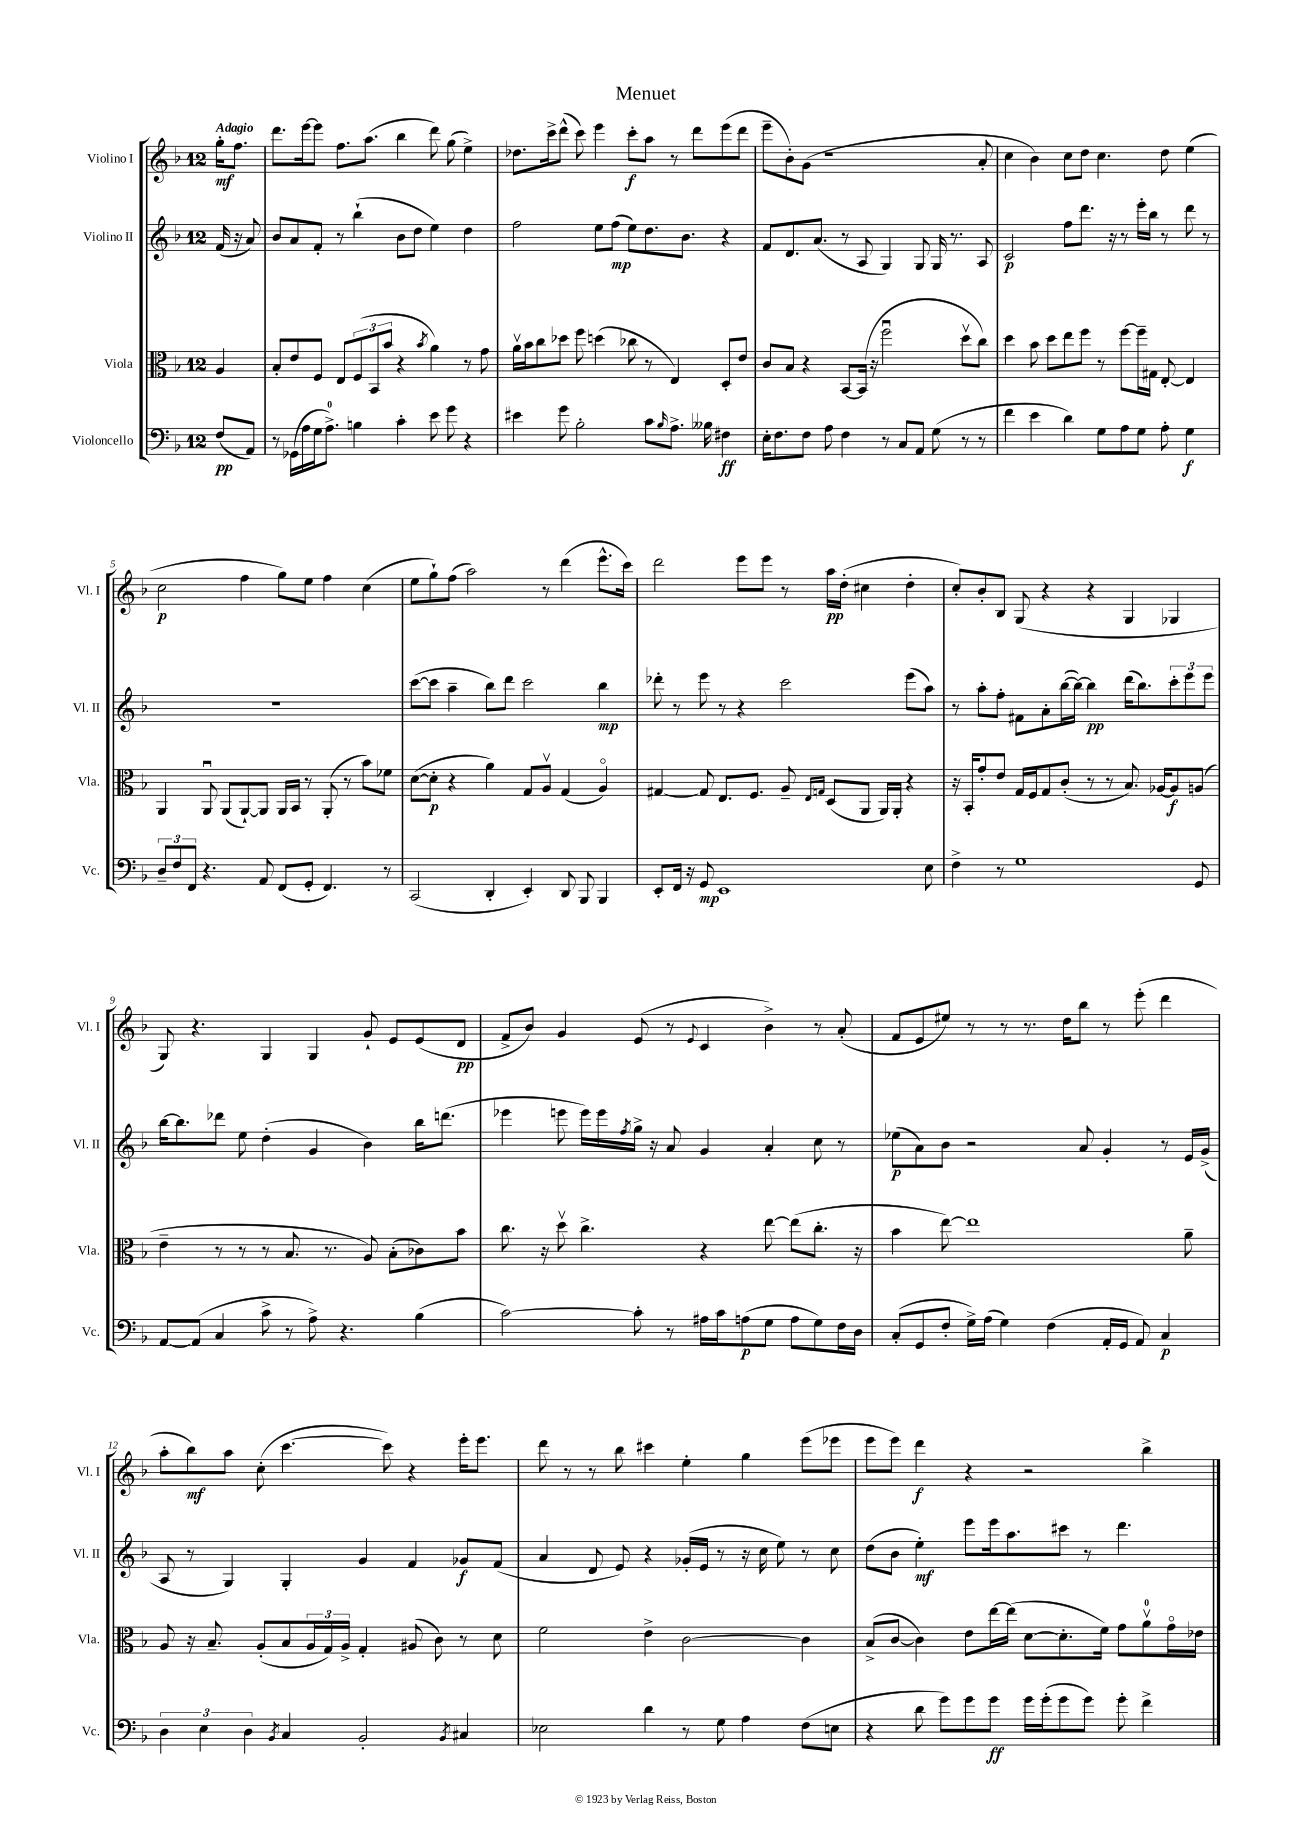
\header { title = "Menuet" }
<<
\new StaffGroup <<
\new Staff = "s0" \with { instrumentName = "Violino I" shortInstrumentName = "Vl. I" } {
    \clef treble \key f \major \once \override Staff.TimeSignature.style = #'single-digit \time 12/8 \partial 4 \tempo "Adagio"
    g''16-.\mf f''8. |
    d'''8. e'''16~ e'''8 f''8. a''8.( bes''4 d'''8) g''8( e''4->) |
    des''8. c'''16-> d'''8-^( c'''8) e'''4 c'''8-.\f a''8 r8 d'''8 e'''8( d'''8 |
    e'''8-- bes'8-.) g'8( r1 a'8-. |
    c''4 bes'4) c''8 d''8 c''4. d''8 e''4( |
    c''2\p f''4 g''8) e''8 f''4 c''4( |
    e''8 g''8-!) f''8( a''2) r8 d'''4( e'''8.-^ c'''16) |
    d'''2 e'''8 e'''8 r8 a''16\pp d''16-.( cis''4 d''4-. |
    c''8-.) bes'8-. bes8 g8( r4 r4 g4 ges4 |
    g8) r4. g4 g4 g'8-! e'8 e'8( d'8\pp |
    f'8-> bes'8) g'4 e'8( r8 \appoggiatura { e'8 } c'4 bes'4->) r8 a'8-.( |
    f'8 e'8 eis''8) r8 r8 r8. d''16 bes''8 r8 e'''8-.( d'''4 |
    a''8-. bes''8\mf) a''8 c''8-.( c'''4.~ c'''8) r4 e'''16-. e'''8. |
    d'''8 r8 r8 bes''8 cis'''4 e''4-. g''4 e'''8( ees'''8 |
    e'''8 e'''8) d'''4\f r4 r2 bes''4-> \bar "|." |
}
\new Staff = "s1" \with { instrumentName = "Violino II" shortInstrumentName = "Vl. II" } {
    \clef treble \key f \major \once \override Staff.TimeSignature.style = #'single-digit \time 12/8 \partial 4
    f'16( r16 a'8) |
    bes'8 a'8 f'8-. r8 bes''4-!( bes'8 d''8 e''4) d''4 |
    f''2 e''8 f''8\mp( e''8) d''8. bes'8. r4 |
    f'8 d'8. a'8.( r8 a8 g4) g8 g16 r8. a8 |
    c'2\p f''8 d'''8. r16 r8 e'''16-. bes''16 r8 d'''8 r8 |
    R1. |
    c'''8~( c'''8 a''4-- bes''8) d'''8 c'''2 bes''4\mp |
    des'''8-. r8 e'''8 r8 r4 c'''2 e'''8( a''8) |
    r8 a''8-. f''8-. fis'8 a'8-. bes''16~( bes''16~) bes''4\pp d'''16( bes''8.) \tuplet 3/2 { c'''8-. e'''8 e'''8 } |
    bes''16~ bes''8. des'''8 e''8 d''4-.( g'4 bes'4) bes''16 d'''8.( |
    ees'''4 e'''8 e'''16) e'''16 \acciaccatura { f''8 } g''16-> r16 a'8 g'4 a'4-. c''8 r8 |
    ees''8\p( a'8) bes'8 r2 a'8 g'4-. r8 e'16 g'16->( |
    a8 r8 g4) g4-. g'4 f'4 ges'8\f f'8( |
    a'4 d'8 e'8) r4 ges'16-.( e'16 r8 r16 c''16 e''8) r8 c''8 |
    d''8( bes'8 e''4-.\mf) e'''8 e'''16 a''8. cis'''8 r8 d'''4. \bar "|." |
}
\new Staff = "s2" \with { instrumentName = "Viola" shortInstrumentName = "Vla." } {
    \clef alto \key f \major \once \override Staff.TimeSignature.style = #'single-digit \time 12/8 \partial 4
    a4 |
    bes8-. e'8 f8 e8 \tuplet 3/2 { f8( bes,8 bes'8 } r4 \acciaccatura { bes'8 } a'4) r8 g'8 |
    a'16\upbow bes'16 c''8 des''8 f''8 d''4( ces''8 r8 e4) d8-. e'8 |
    c'8 bes8 r4 bes,8~ bes,16( r16 f''2\downbow d''8\upbow c''8) |
    d''4 bes'8 d''8 e''8 f''8 r8 f''8~ f''16-- gis16 e8~-. e4 |
    a,4 a,8\downbow a,8( a,8~-!) a,8 a,16 bes,16 r8 a,8-.( r8 bes'8) fes'8 |
    d'8~( d'8-.\p r4 a'4) g8 a8\upbow g4( a4\flageolet) |
    gis4~ gis8 e8. f8. a8-- \grace { e16 g16 } d8( a,8 a,16) a,16-. r4 |
    r16 bes,16-. g'8-. e'8 g16 f16 g8 c'8-.( r8 r8 bes8.) aes16~ aes8\f a8( |
    e'4-- r8 r8 r8 bes8. r8. a8) bes8-.( ces'8) bes'8 |
    c''8. r16 d''8\upbow c''4.-> r4 e''8~ e''8( c''8.-. r16 |
    bes'4 e''8~) e''1 a'8-- |
    a8 r16 bes8.-- a8-.( bes8 \tuplet 3/2 { a16 g16) a16-> } g4-. ais8( c'8) r8 d'8 |
    f'2 e'4-> c'2~ c'4 |
    bes8->( c'8~ c'4) e'8 e''16~ e''16( d'8~ d'8.-. f'16) g'8 a'8-0\upbow g'16\flageolet ees'16 \bar "|." |
}
\new Staff = "s3" \with { instrumentName = "Violoncello" shortInstrumentName = "Vc." } {
    \clef bass \key f \major \once \override Staff.TimeSignature.style = #'single-digit \time 12/8 \partial 4
    f8\pp( a,8) |
    r8 ges,16( a16 g16 a8.-0->) b4 c'4-. e'8 g'8 r4 |
    eis'4 g'8 bes2-. c'8 \grace { bes16 } a8.-> beses16 fis4\ff |
    e16-. f8. f8 a8 f4 r8 c8 a,8 g8( r8 r8 |
    f'4 e'4 d'4) g8 a8 g8 a8-. g4\f |
    \tuplet 3/2 { d8-- f8 f,8 } r4. a,8 f,8( g,8-. f,4.) r8 |
    c,2( d,4-. e,4-.) d,8 bes,,8 bes,,4 |
    e,8-. f,16 r16 g,8\mp e,1 e8 |
    f4-> r8 g1 g,8 |
    a,8~ a,8( c4 c'8-> r8 a8->) r4. bes4( |
    c'2~) c'8-. r8 ais16 c'16 a8\p( g8 a8 g8) f16 d16 |
    c8-.( g,8 f8-. g16->) a16( g4) f4( a,16-. g,16 a,8) c4\p |
    \tuplet 3/2 { d4 e4 d4 } \acciaccatura { bes,8 } c4 bes,2-. \acciaccatura { bes,8 } cis4 |
    ees2 d'4 r8 g8 a4 f8( e8 |
    r4 d'8 g'8) g'8 g'8\ff g'16 g'16-.( g'8 g'8) g'8-. f'4-> \bar "|." |
}
>>
>>
